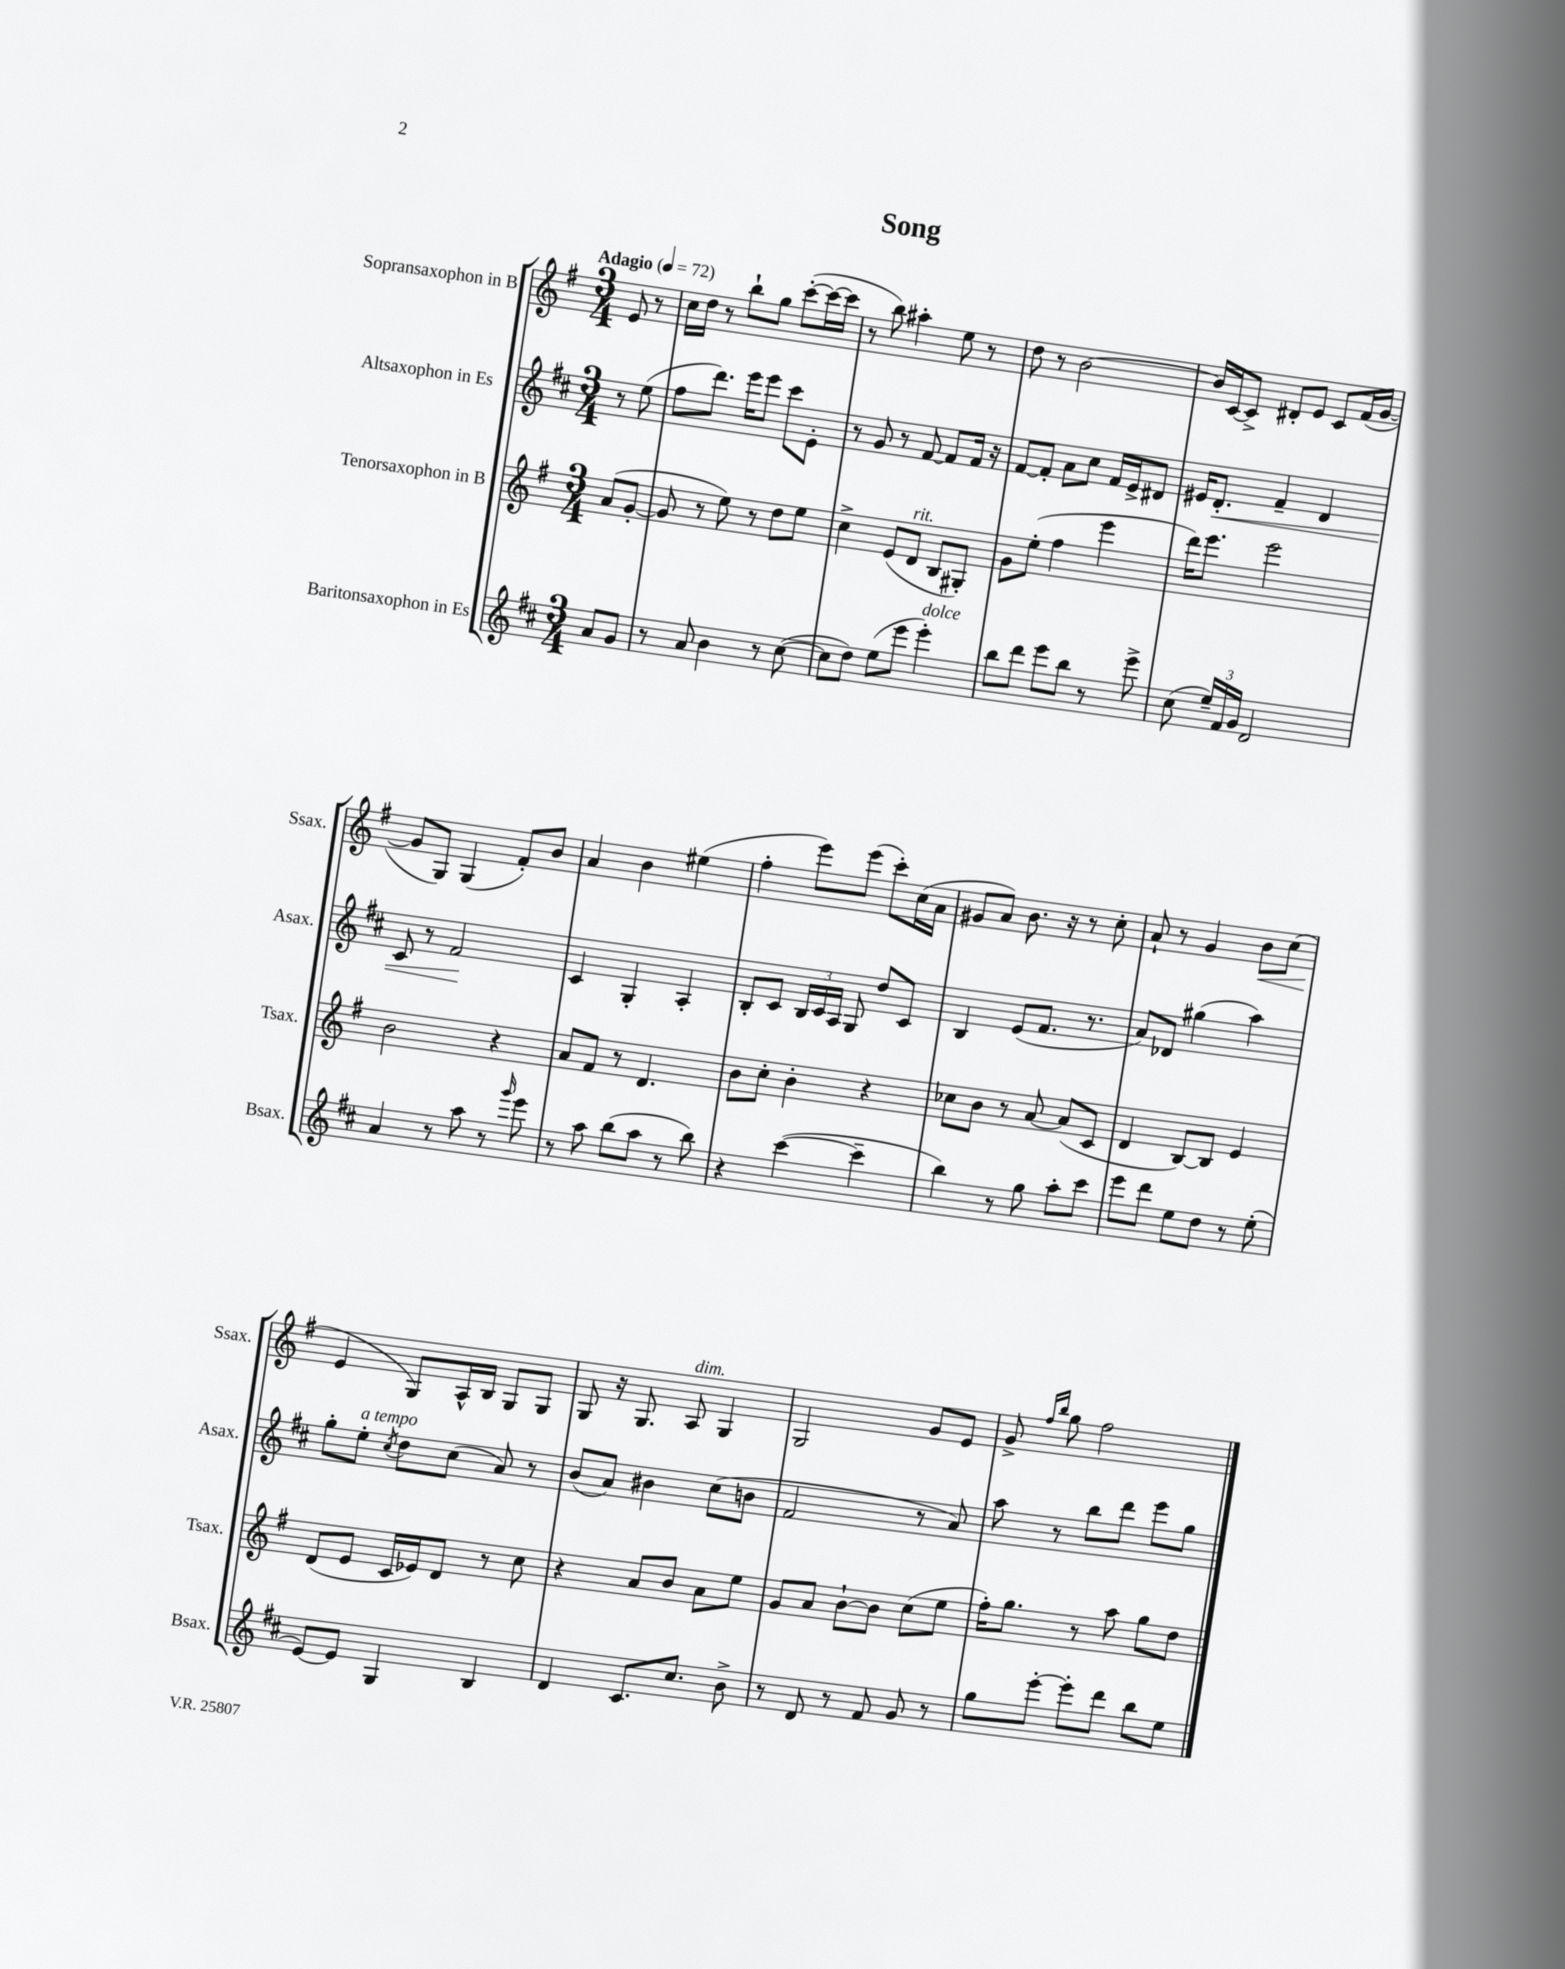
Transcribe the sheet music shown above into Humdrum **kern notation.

**kern	**kern	**kern	**dynam	**kern	**dynam
*part4	*part3	*part2	*part2	*part1	*part1
*staff4	*staff3	*staff2	*staff2	*staff1	*staff1
*I"Baritonsaxophon in Es	*I"Tenorsaxophon in B	*I"Altsaxophon in Es	*	*I"Sopransaxophon in B	*
*I'Bsax.	*I'Tsax.	*I'Asax.	*	*I'Ssax.	*
*clefG2	*clefG2	*clefG2	*	*clefG2	*
*k[f#c#]	*k[f#]	*k[f#c#]	*	*k[f#]	*
*M3/4	*M3/4	*M3/4	*	*M3/4	*
*MM72	*MM72	*MM72	*	*MM72	*
=	=	=	=	=	=
!	!	!	!	!LO:TX:a:B:t=Adagio	!
8a/L	(8a/L	8r	.	8e/	.
8g/J	[8g'/J	(8ee\	.	8r	.
=1	=1	=1	=1	=1	=1
8r	8g/]	8ff#\L	.	16cc\LL	.
.	.	.	.	16dd\JJ	.
8a/	8r	8.ddd\J)	.	8r	.
4b\	8ee\)	.	.	8bb`\L	.
.	.	16eee\KL	.	.	.
.	8r	8eee\J	.	8gg\J	.
8r	8dd\L	8ccc#\L	.	([8ccc'\L	.
([8cc#\	8ee\J	8e'\J	.	16ccc\L_	.
.	.	.	.	16ccc\JJ]	.
=2	=2	=2	=2	=2	=2
8cc#\L]	4cc^\	8r	.	8r	.
8dd\J)	.	8g/	.	8bb\)	.
(8ee\L	(8e/L	8r	.	4aa#X'\	.
!	!LO:TX:a:i:t=rit.	!	!	!	!
8eee\J	8d/J	[8f#/	.	.	.
!LO:TX:a:i:t=dolce	!	!	!	!	!
4eee'\)	8B/L	8f#/L]	.	8ee\	.
.	8G#X'/J)	16f#/Jk	.	8r	.
.	.	16r	.	.	.
=3	=3	=3	=3	=3	=3
8bb\L	8g\L	[8f#/L	.	8dd\	.
8ddd\J	(8ee'\J	8f#'/J]	.	8r	.
8eee\L	4ff#\	8a\L	.	[2b\	.
8bb\J	.	8cc#\J	.	.	.
8r	4eee\	16f#/LL	.	.	.
.	.	16e^/J	.	.	.
8eee^\	.	8d#X/J	.	.	.
=4	=4	=4	=4	=4	=4
(8cc#\	16ddd\KL)	16e#X/KL	.	16b/LL]	.
!	!	!	!LO:HP:b	!	!
.	8.eee\J	8.d'/J	<	[16c/J	.
24ee~/LL)	.	.	.	8c^/J]	.
24f#/	.	.	.	.	.
24g/JJ	.	.	.	.	.
2d/	2eee\	4f#~/	.	8d#X'/L	.
.	.	.	.	8e/J	.
.	.	4d/	.	8c/L	.
.	.	.	.	(16f#/L	.
.	.	.	.	[16g/JJ	.
!!LO:LB:g=z
=5	=5	=5	=5	=5	=5
4a/	2b\	8c#/	.	8g/L]	.
.	.	8r	.	8G/J)	.
8r	.	2f#/	.	(4G/	.
8aa\	.	.	.	.	.
8r	4r	.	.	8f#'/L)	.
16qqggg/	.	.	.	.	.
8eee\	.	.	.	8b/J	.
.	.	.	[	.	.
=6	=6	=6	=6	=6	=6
8r	8a/L	4c#/	.	4a/	.
8aa\	8f#/J	.	.	.	.
(8bb\L	8r	4G'/	.	4b\	.
8aa\J	4.d/	.	.	.	.
8r	.	4A'/	.	(4ee#X\	.
8bb\)	.	.	.	.	.
=7	=7	=7	=7	=7	=7
4r	8b\L	8B'/L	.	4ff#'\	.
.	8cc'\J	8c#/J	.	.	.
([4ccc#\	4b'\	24B/LL	.	8eee\L)	.
.	.	24c#/	.	.	.
.	.	24A/JJ	.	.	.
.	.	8G/	.	(8eee\J	.
4ccc#~\]	4r	8dd/L	.	8ccc'\L)	.
.	.	8c#/J	.	(16cc\L	.
.	.	.	.	16a\JJ	.
=8	=8	=8	=8	=8	=8
4bb\)	8cc-X\L	4B/	.	8g#X/L	.
.	8b\J	.	.	8a/J)	.
8r	8r	(8e/L	.	8.b\	.
8gg\	[8a/	8.f#/J	.	.	.
.	.	.	.	16r	.
8aa'\L	(8a/L]	.	.	8r	.
.	.	8.r	.	.	.
8ccc#\J	8c/J	.	.	8cc'\	.
=9	=9	=9	=9	=9	=9
8eee\L	4d/	8a/L)	.	8a`/	.
8ddd\J	.	8d-X/J	.	8r	.
8ee\L	[8B/L)	(4gg#X\	.	4g/	.
8dd\J	8B/J]	.	.	.	.
!	!	!	!	!	!LO:HP:b
8r	4e/	4aa\)	.	8b\L	<
(8ee'\	.	.	.	(8cc\J	.
!!LO:LB:g=z
=10	=10	=10	=10	=10	=10
[8e/L)	(8d/L	8gg'\L	.	4e/	.
!	!	!LO:TX:a:i:t=a tempo	!	!	!
8e/J]	8e/J	8ee'\J	.	.	.
.	.	8qcc#/	.	.	.
4G/	16c/LL	8dd\L	.	8G/L)	[
.	16e-X/J)	.	.	.	.
.	8d/J	(8cc#\J	.	16A^^/L	.
.	.	.	.	16B/JJ	.
4B/	8r	8a/)	.	8G/L	.
.	8cc\	8r	.	8G/J	.
=11	=11	=11	=11	=11	=11
4d/	4r	(8b/L	.	8G/	.
.	.	8a/J)	.	16r	.
.	.	.	.	8.G/	.
8.c#/L	8a/L	4b#X\	.	.	.
!	!	!	!	!LO:TX:a:i:t=dim.	!
.	8b/J	.	.	8A/	.
8.cc#/J	.	.	.	.	.
.	8a\L	(8cc#\L	.	4G/	.
8b^\	8ee\J	8bn\J	.	.	.
=12	=12	=12	=12	=12	=12
8r	8g/L	2f#/	.	2G/	.
8d/	8a/J	.	.	.	.
8r	[8b`\L	.	.	.	.
8f#/	8b\J]	.	.	.	.
8g/	(8cc\L	8r	.	8g/L	.
8r	8ee\J	8a/)	.	8e/J	.
=13	=13	=13	=13	=13	=13
8gg\L	16ff#'\KL)	8aa\	.	8g^/	.
.	8.gg\J	.	.	.	.
.	.	.	.	16qqff#/LL	.
.	.	.	.	16qqbb/JJ	.
[8eee'\J	.	8r	.	8gg\	.
8eee'\L]	8r	8bb\L	.	2ff#\	.
8ddd\J	8aa\	8ddd\J	.	.	.
8bb\L	8gg\L	8eee\L	.	.	.
8ee\J	8dd\J	8gg\J	.	.	.
==	==	==	==	==	==
*-	*-	*-	*-	*-	*-
